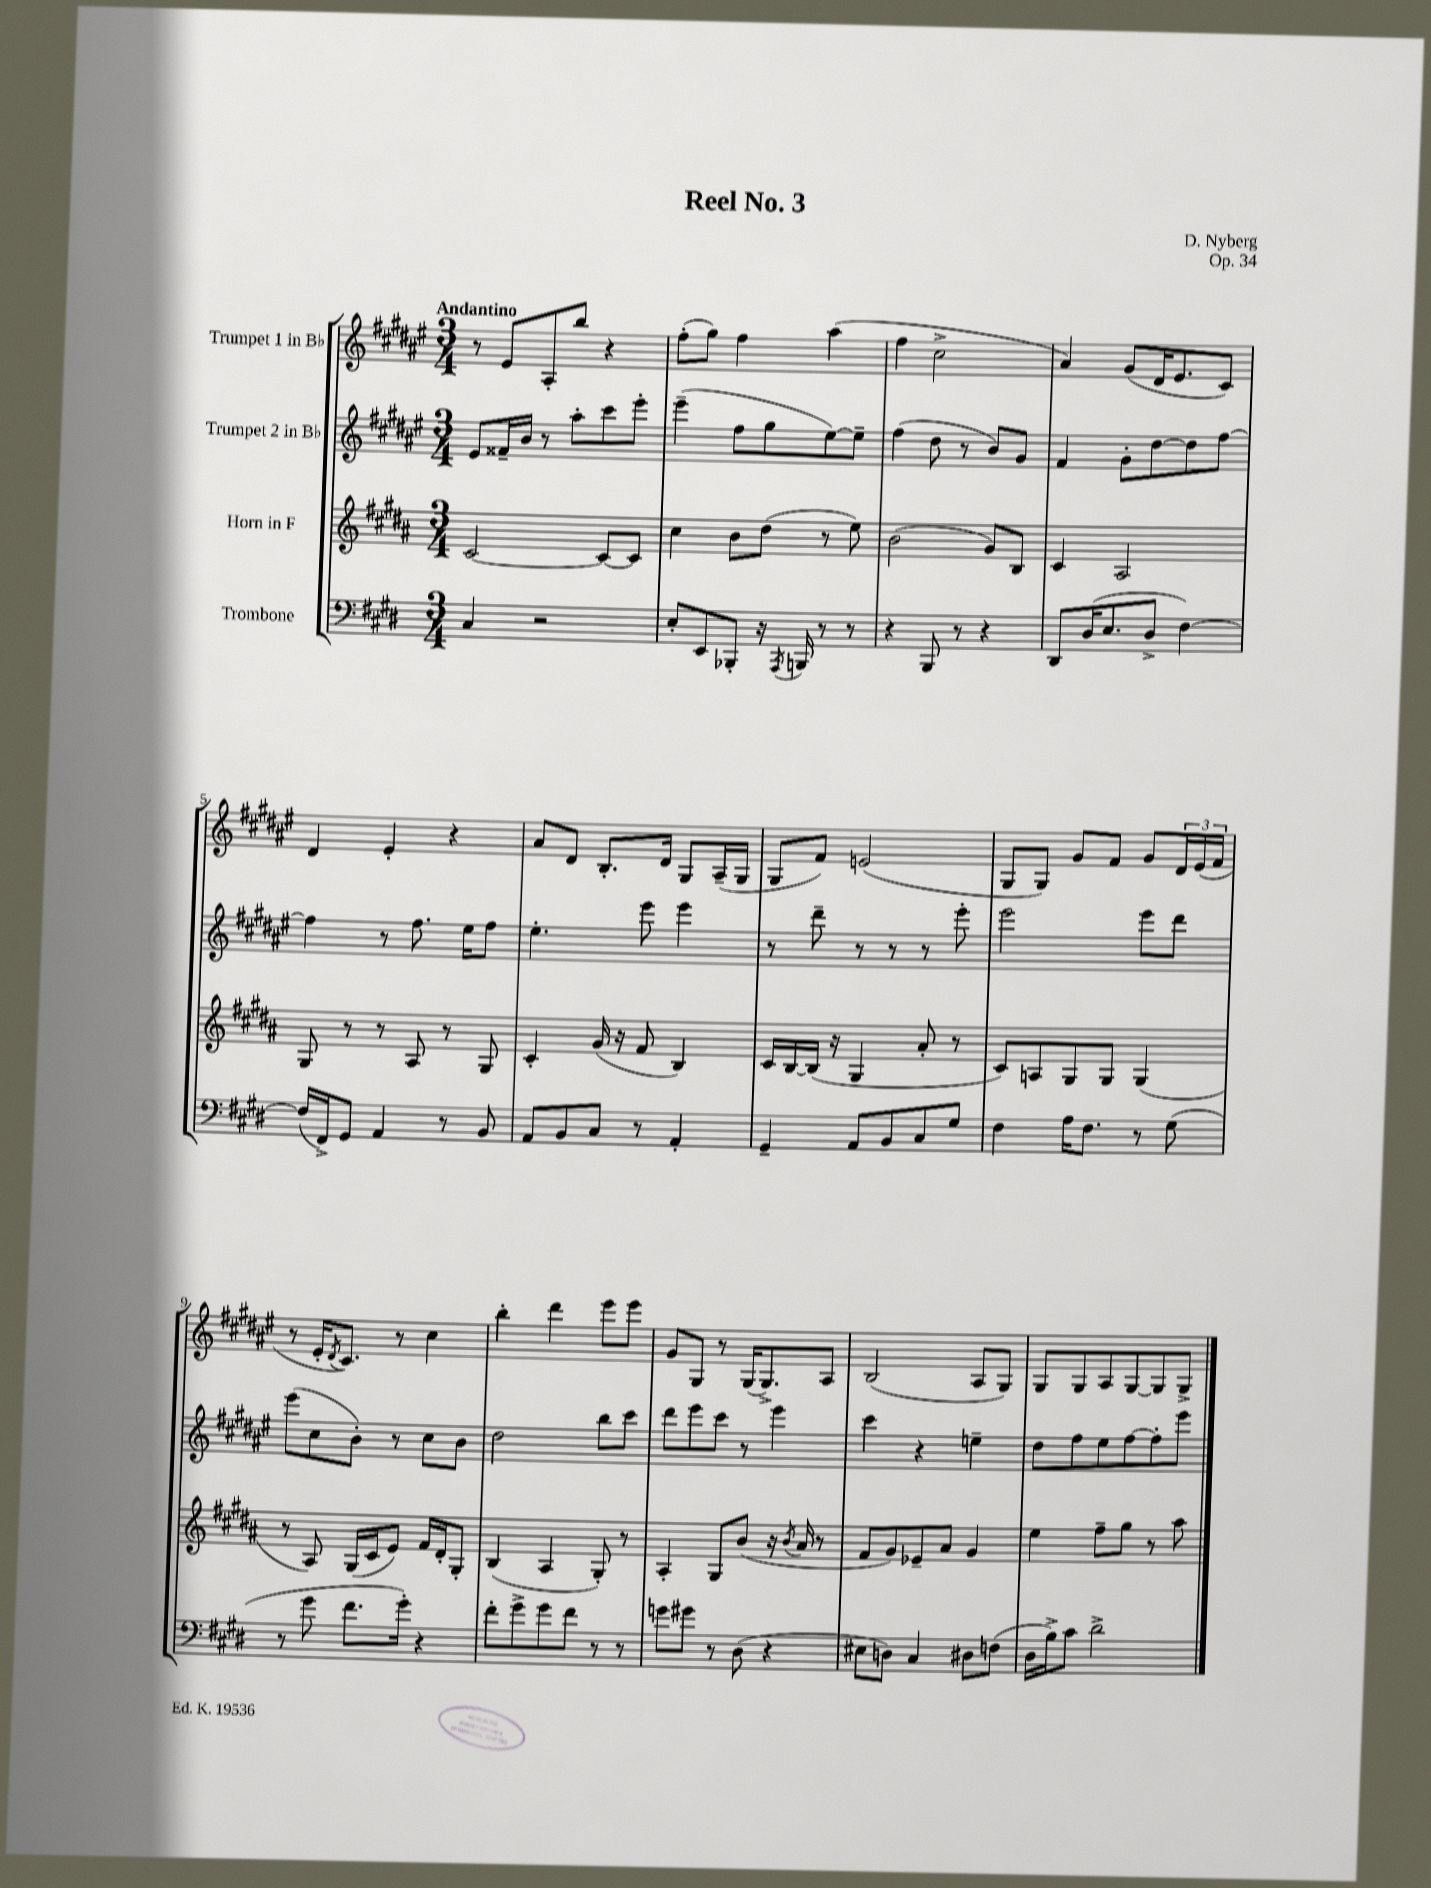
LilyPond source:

\header { title = "Reel No. 3" composer = "D. Nyberg" opus = "Op. 34" }
<<
\new StaffGroup <<
\new Staff = "s0" \with { instrumentName = "Trumpet 1 in Bb" } {
    \clef treble \key fis \major \numericTimeSignature \time 3/4 \tempo "Andantino"
    r8 eis'8 ais8-. b''8 r4 |
    fis''8-.( gis''8) fis''4 ais''4( |
    fis''4 cis''2-> |
    ais'4) gis'8( dis'16 eis'8. cis'8) |
    dis'4 eis'4-. r4 |
    ais'8 dis'8 b8.-. dis'16 gis8 ais16--( gis16 |
    gis8 fis'8) e'2( |
    gis8 gis8) gis'8 fis'8 gis'8 \tuplet 3/2 { dis'16 eis'16( fis'16 } |
    r8 eis'16-. \acciaccatura { dis'8 } cis'8.) r8 cis''4 |
    b''4-. dis'''4 eis'''8 eis'''8 |
    gis'8 gis8 r8 gis16( gis8.->) ais8 |
    b2( ais8 gis8) |
    gis8 gis8 ais8 gis8~ gis8 gis8-> \bar "|." |
}
\new Staff = "s1" \with { instrumentName = "Trumpet 2 in Bb" } {
    \clef treble \key fis \major \numericTimeSignature \time 3/4
    eis'8 fisis'16-- b'16 r8 ais''8-. cis'''8 eis'''8-. |
    eis'''4--( fis''8 gis''8 eis''8~) eis''8-- |
    fis''4( dis''8 r8 b'8) gis'8 |
    fis'4 gis'8-. dis''8~ dis''8 fis''8~ |
    fis''4 r8 fis''8. eis''16 fis''8 |
    eis''4.-. eis'''8 eis'''4 |
    r8 dis'''8-- r8 r8 r8 eis'''8-. |
    eis'''2 eis'''8 dis'''8 |
    eis'''8( cis''8 b'8-.) r8 cis''8 b'8 |
    dis''2 b''8 cis'''8 |
    dis'''8 eis'''8 cis'''8 r8 eis'''4 |
    cis'''4 r4 e''4-- |
    dis''8 fis''8 eis''8 fis''8~ fis''8-. eis'''8 \bar "|." |
}
\new Staff = "s2" \with { instrumentName = "Horn in F" } {
    \clef treble \key b \major \numericTimeSignature \time 3/4
    cis'2~ cis'8~ cis'8 |
    cis''4 b'8 dis''8( r8 e''8) |
    b'2( gis'8) b8 |
    cis'4 ais2 |
    gis8 r8 r8 ais8 r8 gis8 |
    cis'4-. gis'16( r16 fis'8 b4) |
    cis'16 b16~ b16( r16 gis4 ais'8-. r8 |
    cis'8) a8 gis8 gis8 gis4( |
    r8 ais8) gis16( cis'16 e'8) fis'16 dis'16-. gis8-. |
    b4( ais4 gis8-.) r8 |
    ais4-. gis8 b'8( r16 \acciaccatura { b'8 } ais'16 r8 |
    fis'8 gis'8) ees'8-- ais'8 gis'4 |
    e''4 fis''8-- gis''8 r8 ais''8 \bar "|." |
}
\new Staff = "s3" \with { instrumentName = "Trombone" } {
    \clef bass \key e \major \numericTimeSignature \time 3/4
    cis4 r2 |
    e8-. e,8 bes,,8-. r16 \acciaccatura { a,,8 } b,,16 r8 r8 |
    r4 b,,8 r8 r4 |
    dis,8 dis16( e8. dis8-> fis4~) |
    fis16( fis,16->) gis,8 a,4 r8 b,8 |
    a,8 b,8 cis8 r8 a,4-. |
    gis,4-- a,8 b,8 cis8 gis8 |
    fis4 a16 fis8. r8 gis8( |
    r8 gis'8 fis'8. gis'16-.) r4 |
    fis'8-. gis'8-> gis'8 fis'8 r8 r8 |
    g'8 gis'8 r8 dis8( r4 |
    eis8 d8) cis4 dis8 f8( |
    dis16 b16->) cis'8 dis'2-> \bar "|." |
}
>>
>>
